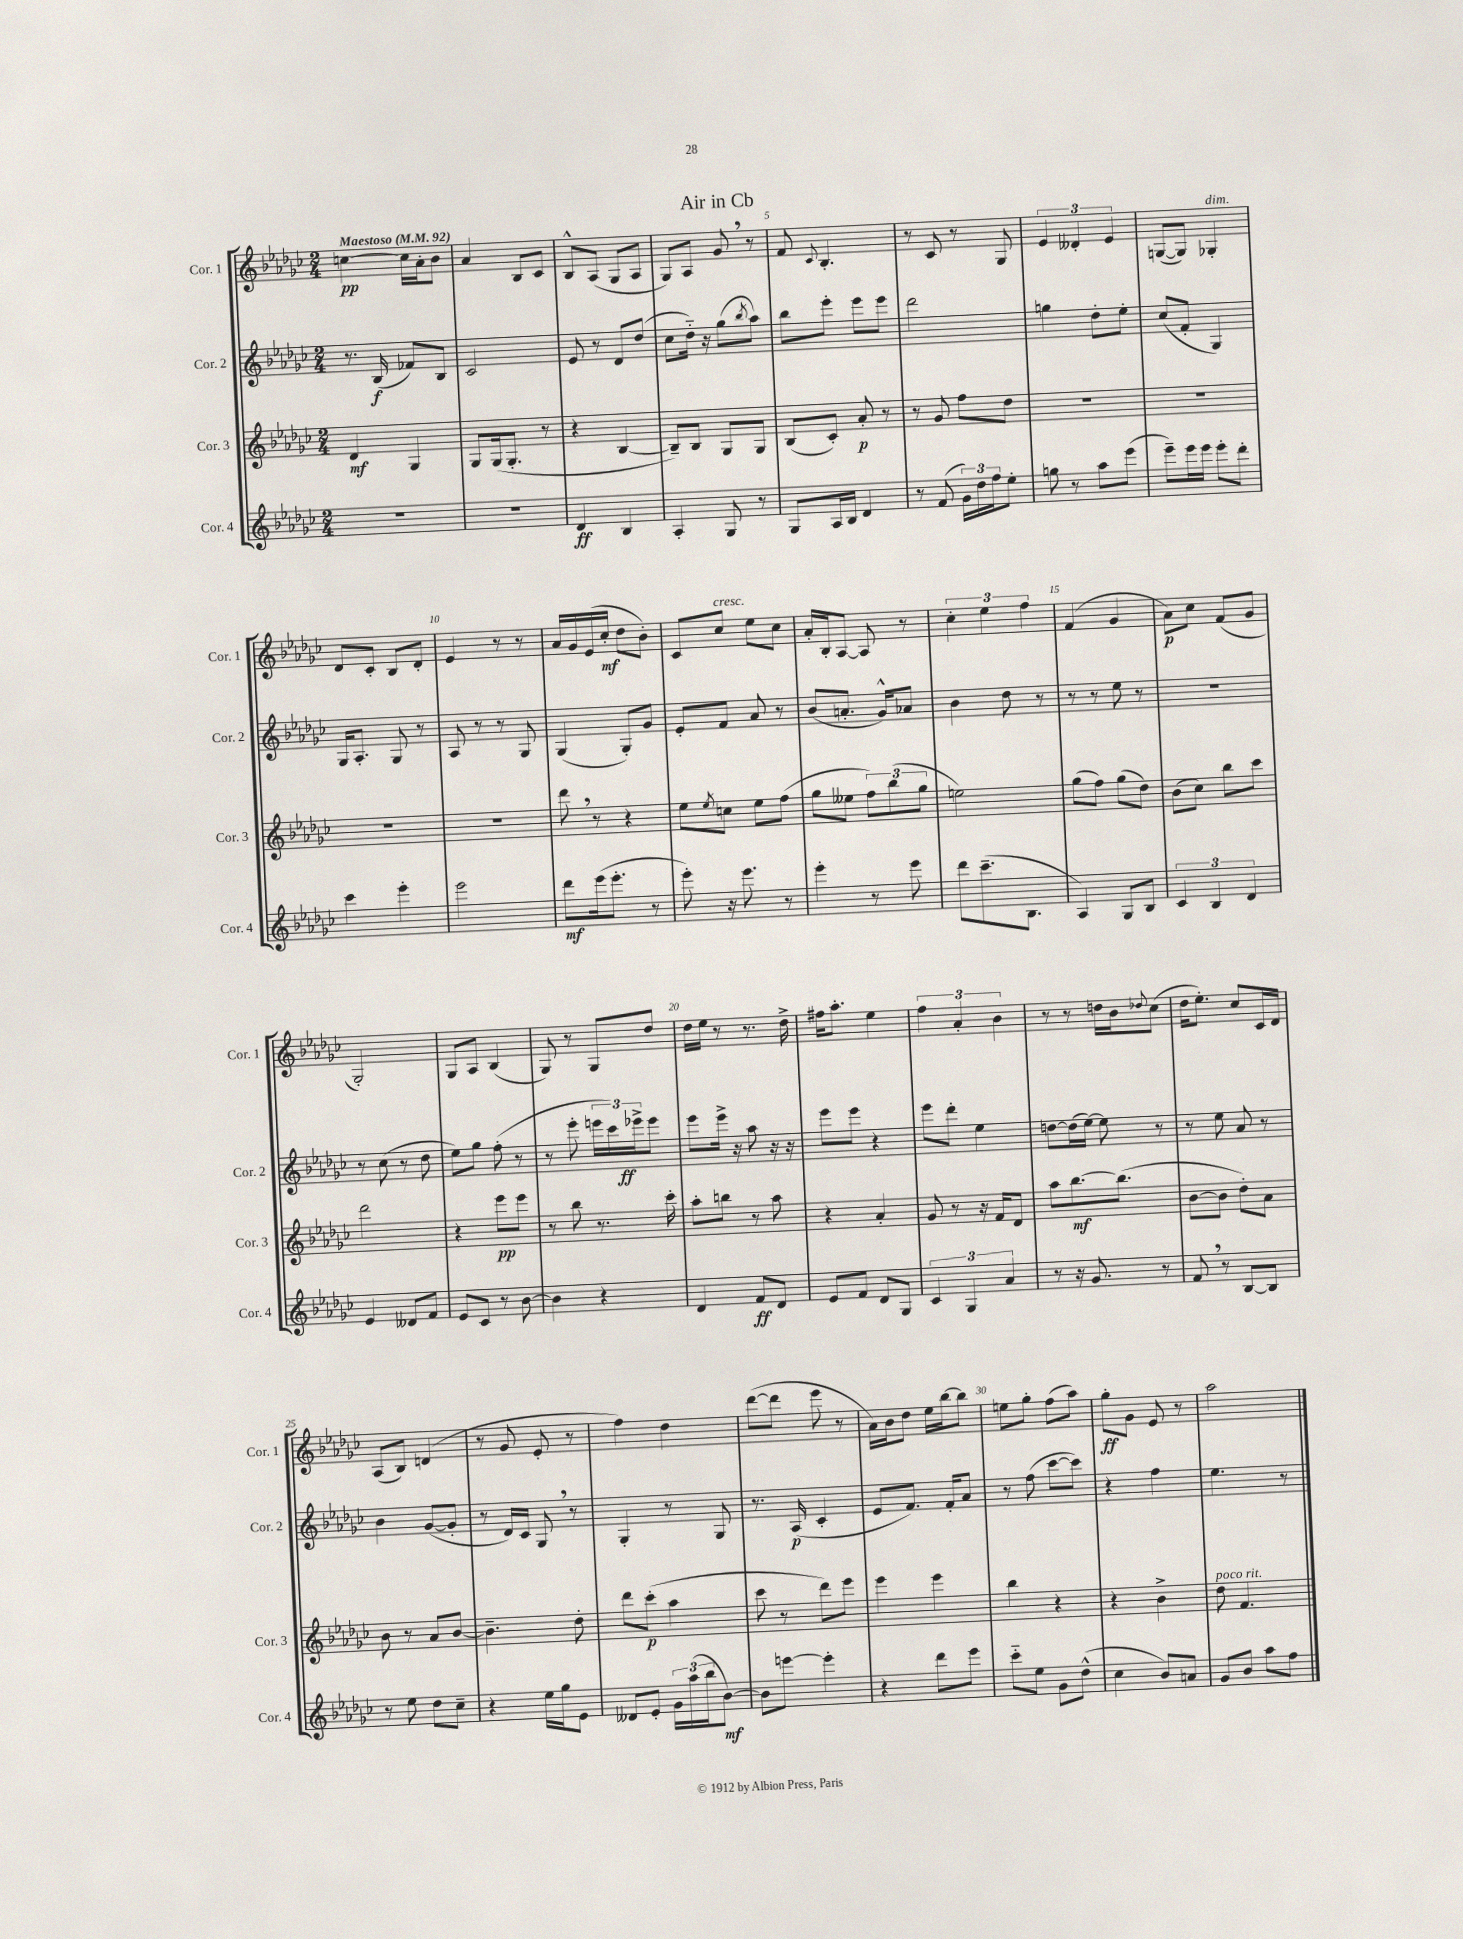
\header { title = "Air in Cb" }
<<
\new StaffGroup <<
\new Staff = "s0" \with { instrumentName = "Cor. 1" shortInstrumentName = "Cor. 1" } {
    \clef treble \key ges \major \numericTimeSignature \time 2/4 \tempo "Maestoso" 4 = 92
    c''4~\pp c''16 aes'16-. bes'8 |
    aes'4 bes8 ces'8 |
    bes8-^ aes8( ges8 aes8 |
    ges8) aes8 ges'8 \breathe r8 |
    f'8 \appoggiatura { ces'8 } bes4.-. |
    r8 ces'8 r8 ges8 |
    \tuplet 3/2 { ees'4 deses'4-. ees'4 } |
    g8~( g8) ges4-.^\markup { \italic "dim." } |
    des'8 ces'8-. bes8 des'8-. |
    ees'4 r8 r8 |
    aes'16 ges'16 ees'16( ces''16-.\mf des''8 bes'8-.) |
    ces'8 ces''8^\markup { \italic "cresc." } ees''8 ces''8 |
    aes'16-. bes16-. aes8~ aes8 r8 |
    \tuplet 3/2 { ces''4-. ees''4 f''4 } |
    f'4( ges'4 |
    aes'8\p) ces''8 f'8( ges'8 |
    ges2-.) |
    ges8 aes8 bes4( |
    ges8) r8 ges8 des''8 |
    des''16 ees''16 r8 r8. des''16-> |
    fis''16 aes''8.-. ees''4 |
    \tuplet 3/2 { f''4 aes'4-. bes'4 } |
    r8 r8 d''16 bes'16 \appoggiatura { des''8 } ces''8( |
    des''16 ees''8.-.) ces''8 ces'16 des'16 |
    aes8( bes8) d'4( |
    r8 ges'8 ees'8-. r8 |
    f''4) des''4 |
    des'''8~( des'''8 ees'''8 r8 |
    aes'16) bes'16 des''8 ees''16 bes''16~ bes''8 |
    e''8 ges''8-. f''8( aes''8) |
    ges''8-.\ff ges'8 ees'8 r8 |
    aes''2 \bar "|." |
}
\new Staff = "s1" \with { instrumentName = "Cor. 2" shortInstrumentName = "Cor. 2" } {
    \clef treble \key ges \major \numericTimeSignature \time 2/4
    r8. bes16\f( fes'8) bes8 |
    ces'2 |
    ees'8 r8 des'8 des''8( |
    ces''8 des''16-_) r16 ges''8( \acciaccatura { bes''8 } aes''8) |
    bes''8 ees'''8-. ees'''8 ees'''8 |
    des'''2 |
    g''4 des''8-. ees''8-. |
    ces''8( f'8-. ges4) |
    ges16 aes8.-. ges8 r8 |
    aes8 r8 r8 ges8 |
    ges4( ges8-.) ges'8 |
    ees'8-. f'8 aes'8 r8 |
    bes'8( a'8.-. ges'16-^) aes'8 |
    bes'4 des''8 r8 |
    r8 r8 ees''8 r8 |
    R2 |
    r8 ces''8( r8 des''8 |
    ees''8) ges''8 f''8-.( r8 |
    r8 ees'''8-. \tuplet 3/2 { e'''16 ces'''16) ees'''16->\ff } ees'''8 |
    ees'''8 ees'''16-> r16 aes''8 r16 r16 |
    ees'''8 ees'''8 r4 |
    ees'''8 des'''8-. ees''4 |
    d''8~ d''16( ees''16~) ees''8 r8 |
    r8 ees''8 aes'8 r8 |
    bes'4 ges'8~( ges'8-. |
    r8 des'16) ces'16 ges8 \breathe r8 |
    ges4-. r8 ges8 |
    r8. aes16\p( ces'4-. |
    ees'8 f'8.) f'16-. aes'8 |
    r8 f''8( ces'''8~ ces'''8) |
    r4 f''4 |
    ees''4. r8 \bar "|." |
}
\new Staff = "s2" \with { instrumentName = "Cor. 3" shortInstrumentName = "Cor. 3" } {
    \clef treble \key ges \major \numericTimeSignature \time 2/4
    des'4\mf ges4 |
    ges8 ges16( ges8.-. r8 |
    r4 bes4~ |
    bes8--) bes8 ges8 ges8 |
    bes8( ces'8-.) aes'8-.\p r8 |
    r8 ges'8 f''8 des''8 |
    R2 |
    R2 |
    R2 |
    R2 |
    des'''8 \breathe r8 r4 |
    ees''8 \acciaccatura { ees''8 } c''8 ees''8 f''8( |
    ges''8 eeses''8 \tuplet 3/2 { f''8) bes''8( ges''8 } |
    e''2) |
    ges''8( f''8) ges''8( des''8) |
    bes'8( ces''8) bes''8 ces'''8 |
    des'''2 |
    r4 ees'''8\pp ees'''8 |
    r8 bes''8 r8. ces'''16-. |
    aes''8-. b''8 r8 aes''8 |
    r4 aes'4-. |
    ges'8 r8 r16 f'16 des'8 |
    aes''8 bes''8.~\mf bes''8.( |
    bes'8~ bes'8 des''8-.) aes'8 |
    bes'8 r8 aes'8 bes'8~ |
    bes'4.-- des''8-. |
    des'''8 ces'''8-.\p( aes''4 |
    ces'''8 r8 des'''8) ees'''8 |
    ees'''4 ees'''4 |
    bes''4 r4 |
    r4 bes'4-> |
    des''8^\markup { \italic "poco rit." } f'4. \bar "|." |
}
\new Staff = "s3" \with { instrumentName = "Cor. 4" shortInstrumentName = "Cor. 4" } {
    \clef treble \key ges \major \numericTimeSignature \time 2/4
    r2 |
    R2 |
    des'4\ff bes4 |
    aes4-. ges8 r8 |
    ges8 aes16 bes16 des'4 |
    r8 f'8( \tuplet 3/2 { ges'16) des''16 f''16 } ees''8-. |
    g''8 r8 aes''8 ees'''8( |
    ees'''8--) ees'''16 ees'''16 ees'''8-. des'''8-. |
    ces'''4 ees'''4-. |
    ees'''2 |
    des'''8\mf ees'''16( ees'''8.-. r8 |
    ees'''8-.) r16 ees'''8. r8 |
    ees'''4-. r8 ees'''8 |
    des'''8 ces'''8.--( bes8. |
    aes4) ges8 bes8 |
    \tuplet 3/2 { ces'4 bes4 des'4 } |
    ees'4 deses'8 f'8 |
    ees'8 ces'8 r8 bes'8~ |
    bes'4 r4 |
    des'4 f'8\ff des'8 |
    ees'8 f'8 des'8 ges8 |
    \tuplet 3/2 { ces'4 ges4 aes'4 } |
    r8 r16 ges'8. r8 |
    f'8 \breathe r8 bes8~ bes8 |
    r8 ees''8 des''8 ces''8-- |
    r4 ees''16 ges''16 ees'8 |
    deses'8 ees'8-. \tuplet 3/2 { ges'16 aes''16( bes''16 } bes'8~\mf) |
    bes'8 e'''8~ e'''4-. |
    r4 des'''8 ees'''8 |
    ces'''8-_ ees''8 ges'8 des''8-^( |
    ces''4 bes'8) a'8 |
    ges'8 bes'8 aes''8 f''8 \bar "|." |
}
>>
>>
\layout { \context { \Score \override BarNumber.break-visibility = ##(#f #t #t) barNumberVisibility = #(every-nth-bar-number-visible 5) } }
